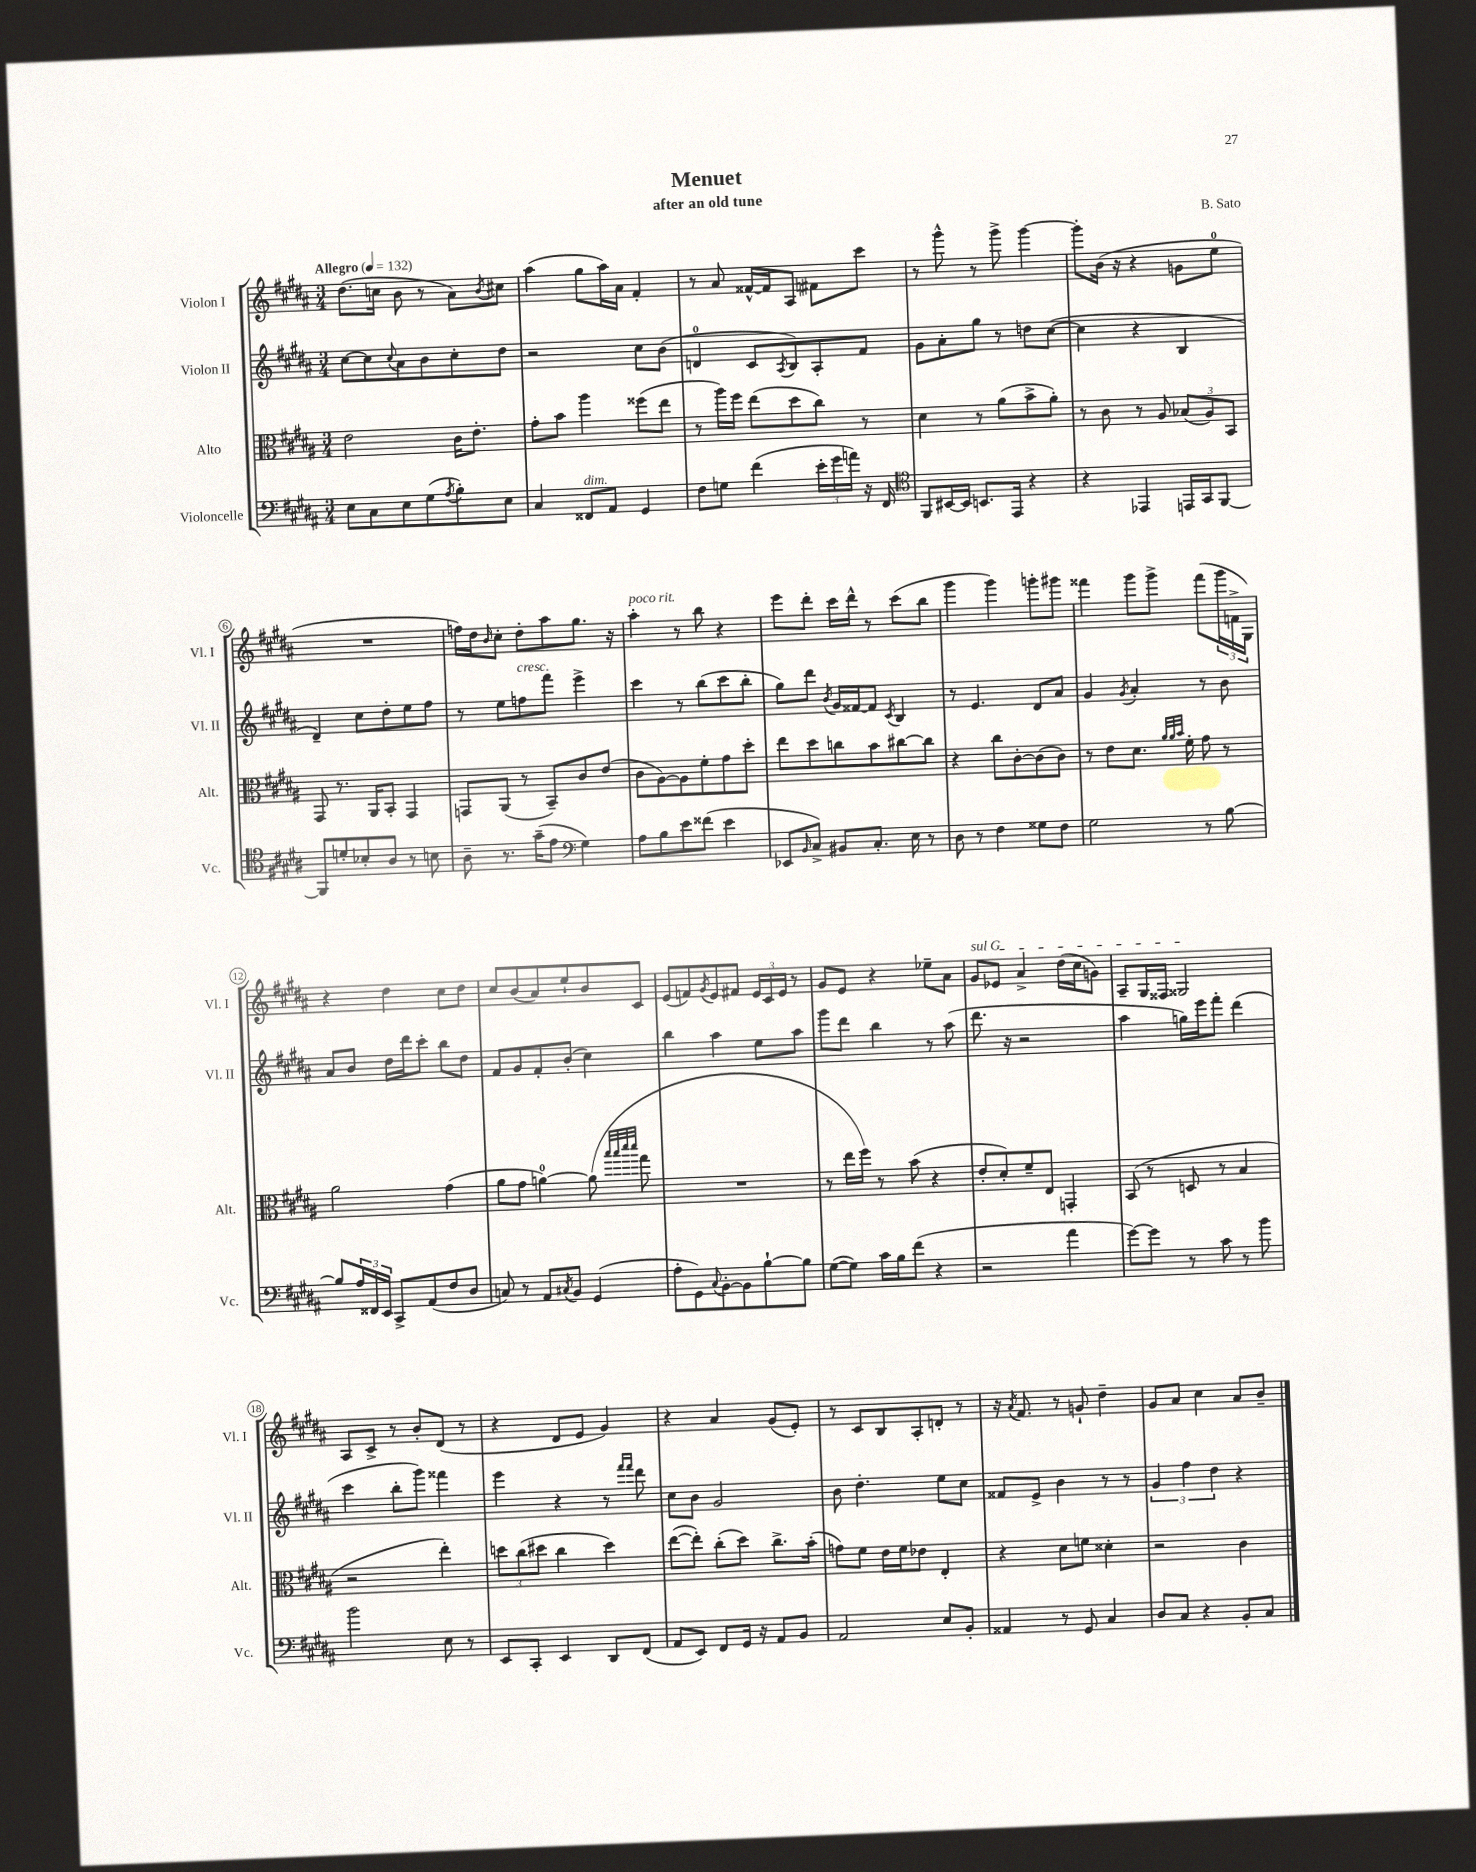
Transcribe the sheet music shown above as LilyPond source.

\header { title = "Menuet" composer = "B. Sato" subtitle = "after an old tune" }
<<
\new StaffGroup <<
\new Staff = "s0" \with { instrumentName = "Violon I" shortInstrumentName = "Vl. I" } {
    \clef treble \key b \major \numericTimeSignature \time 3/4 \tempo "Allegro" 4 = 132
    dis''8.( c''16 b'8 r8 ais'8) \acciaccatura { b'8 } cis''8 |
    ais''4( gis''8 ais''16) ais'16 fis'4-. |
    r8 ais'8 fisis'16~-^ fisis'16 ais8 fis'8 cis'''8 |
    r8 gis'''8-^ r8 gis'''8-> gis'''4~ |
    gis'''8-. b'16( r16 r4 g'8 e''8-0 |
    R2. |
    f''16) dis''16 \grace { b'16 } cis''8-. dis''8-. ais''8 gis''8. r16 |
    ais''4-.^\markup { \italic "poco rit." } r8 b''8 r4 |
    e'''8 dis'''8-. cis'''16 dis'''16-^ r8 cis'''8( b''8 |
    gis'''4 gis'''4) g'''8-. gis'''8 |
    fisis'''4 gis'''8 gis'''8-> fisis'''8( \tuplet 3/2 { gis'''16 f'16-> gis16) } |
    r4 dis''4 cis''8 dis''8 |
    cis''8 b'8( ais'8) e''8-! b'8 cis'8 |
    e'8( f'8) \acciaccatura { gis'8 } e'8 fis'8 \tuplet 3/2 { e'16 cis'16 e'16 } r8 |
    gis'8 e'8 r4 ees''8-- ais'8 |
    \once \override TextSpanner.bound-details.left.text = \markup { \italic "sul G" } gis'8\startTextSpan ees'8 ais'4-> dis''16( cis''16 g'8) |
    ais8-- gis16 fisis16 gisis2\stopTextSpan |
    ais8 cis'8-> r8 b'8-. dis'8( r8 |
    r4 dis'8 e'8 gis'4) |
    r4 ais'4 gis'8( e'8-.) |
    r8 cis'8 b8 ais8-. d'8-. r8 |
    r16 \acciaccatura { ais'8 } fis'8. r8 g'8-! dis''4-- |
    gis'8 ais'8 cis''4 ais'8 b'8-- \bar "|." |
}
\new Staff = "s1" \with { instrumentName = "Violon II" shortInstrumentName = "Vl. II" } {
    \clef treble \key b \major \numericTimeSignature \time 3/4
    cis''8~ cis''8 \appoggiatura { cis''8 } ais'8 b'8 cis''8-. dis''8 |
    r2 cis''8 b'8( |
    d'4-0 cis'8 \acciaccatura { ais8 } b8) ais8-. fis'8 |
    gis'8 ais'8-. gis''8 r8 d''8 cis''8~( |
    cis''4 r4 b4 |
    dis'4--) cis''8 dis''8-. e''8 fis''8 |
    r8 e''8 f''8^\markup { \italic "cresc." } fis'''8 e'''4-> |
    cis'''4 r8 b''8( cis'''8 b''8-. |
    gis''8) dis'''8 \acciaccatura { b'8 } gis'16 fisis'16~ fisis'8 \acciaccatura { cis'8 } b4 |
    r8 e'4. dis'8 ais'8 |
    gis'4 \acciaccatura { gis'8 } ais'4-. r8 b'8 |
    ais'8 b'8 dis''16 dis'''16 cis'''8-. b''8 dis''8 |
    fis'8 gis'8 fis'8-. b'8-.( cis''4) |
    b''4 ais''4 e''8 ais''8 |
    gis'''8 dis'''8 b''4 r8 ais''8( |
    dis'''8. r16 r2 |
    ais''4 g''16) e'''16 fis'''8-. dis'''4( |
    cis'''4 b''8-. gis'''8) fisis'''4 |
    e'''4 r4 r8 \grace { fis'''16 fis'''16 } dis'''8 |
    cis''8 b'8 gis'2 |
    b'8 dis''4.-. e''8 cis''8 |
    fisis'8 e'8-> b'4 r8 r8 |
    \tuplet 3/2 { gis'4 fis''4 dis''4 } r4 \bar "|." |
}
\new Staff = "s2" \with { instrumentName = "Alto" shortInstrumentName = "Alt." } {
    \clef alto \key b \major \numericTimeSignature \time 3/4
    e'2 cis'16 e'8.-. |
    gis'8-. b'8 ais''4 fisis''8( e''8 |
    r8 ais''16) fis''16 e''8( dis''8 cis''8) r8 |
    dis'4 r8 ais'8( b'8-> ais'8-.) |
    r8 cis'8 r8 ais8 \tuplet 3/2 { bes8( ais8) b,8 } |
    gis,8 r8. ais,16 b,8-. gis,4 |
    g,8 ais,8( r8 b,8--) cis'8 e'8( |
    cis'8 ais8~) ais8 fis'8-. gis'8 dis''8-. |
    e''8 dis''8 c''8 b'8 cis''8~ cis''8 |
    r4 cis''8 cis'8~-. cis'8( cis'8) |
    r8 e'8 dis'8. \grace { ais'32 ais'32 b'32 } fis'16-. gis'8 r8 |
    ais'2 gis'4( |
    ais'8 gis'8 a'4-0~) a'8( \grace { b''32 b''32 dis'''32 dis'''32 } gis''8 |
    R2. |
    r8 e''16 fis''16) r8 b'8( r4 |
    e'8-. dis'8-.) fis'8-- e8 g,4-. |
    b,8( r8 d8 r8 b4 |
    r2 e''4-.) |
    \tuplet 3/2 { d''8 cis''8( dis''8 } cis''4 dis''4) |
    e''8~( e''8-.) cis''8-.( dis''8) cis''8.-> b'16-.( |
    g'8) fis'8 e'16 fis'16 ees'8 e4-. |
    r4 dis'8 f'8 disis'4-. |
    r2 cis'4 \bar "|." |
}
\new Staff = "s3" \with { instrumentName = "Violoncelle" shortInstrumentName = "Vc." } {
    \clef bass \key b \major \numericTimeSignature \time 3/4
    e8 cis8 e8 gis8( \acciaccatura { ais8 } b8-.) e8 |
    cis4 fisis,8^\markup { \italic "dim." } ais,8 gis,4 |
    fis8 g8 fis'4( \tuplet 3/2 { e'16-. gis'16 a'16) } r16 fis,16 |
    \clef tenor fis,8 bis,16~ bis,16 b,8. e,16 r4 |
    r4 ees,4 e,16 gis,16 fis,8~ |
    fis,8 d'8-. bes8-. ais8 r8 b8 |
    ais8-- r8. gis'16--( e'8 \clef bass gis4) |
    ais8 b8 e'8 fisis'8( e'4 |
    ees,8 \grace { b,16 } cis8->) bis,8 cis8.-. e16 r8 |
    dis8 r8 fis4 gisis8 fis8 |
    gis2 r8 b8~ |
    b8 \tuplet 3/2 { ais16 fisis,16 e,16 } cis,8-> ais,8( fis8 dis8 |
    c8) r8 ais,8 \acciaccatura { cis8 } b,8 gis,4( |
    ais8-. gis,8) \appoggiatura { cis8 } b,8~-. b,8 b8~-! b8 |
    gis8~( gis8) cis'16 b16 fis'8( r4 |
    r2 ais'4 |
    gis'8~) gis'8 r8 cis'8 r8 b'8 |
    b'2 e8 r8 |
    e,8 cis,8-. e,4 dis,8 fis,8( |
    ais,8 e,8) fis,8 gis,16 r16 ais,8 b,8 |
    ais,2 e8 b,8-. |
    aisis,4 r8 gis,8 cis4 |
    dis8 cis8 r4 b,8-. cis8 \bar "|." |
}
>>
>>
\layout { \context { \Score \override BarNumber.stencil = #(make-stencil-circler 0.1 0.3 ly:text-interface::print) } }
